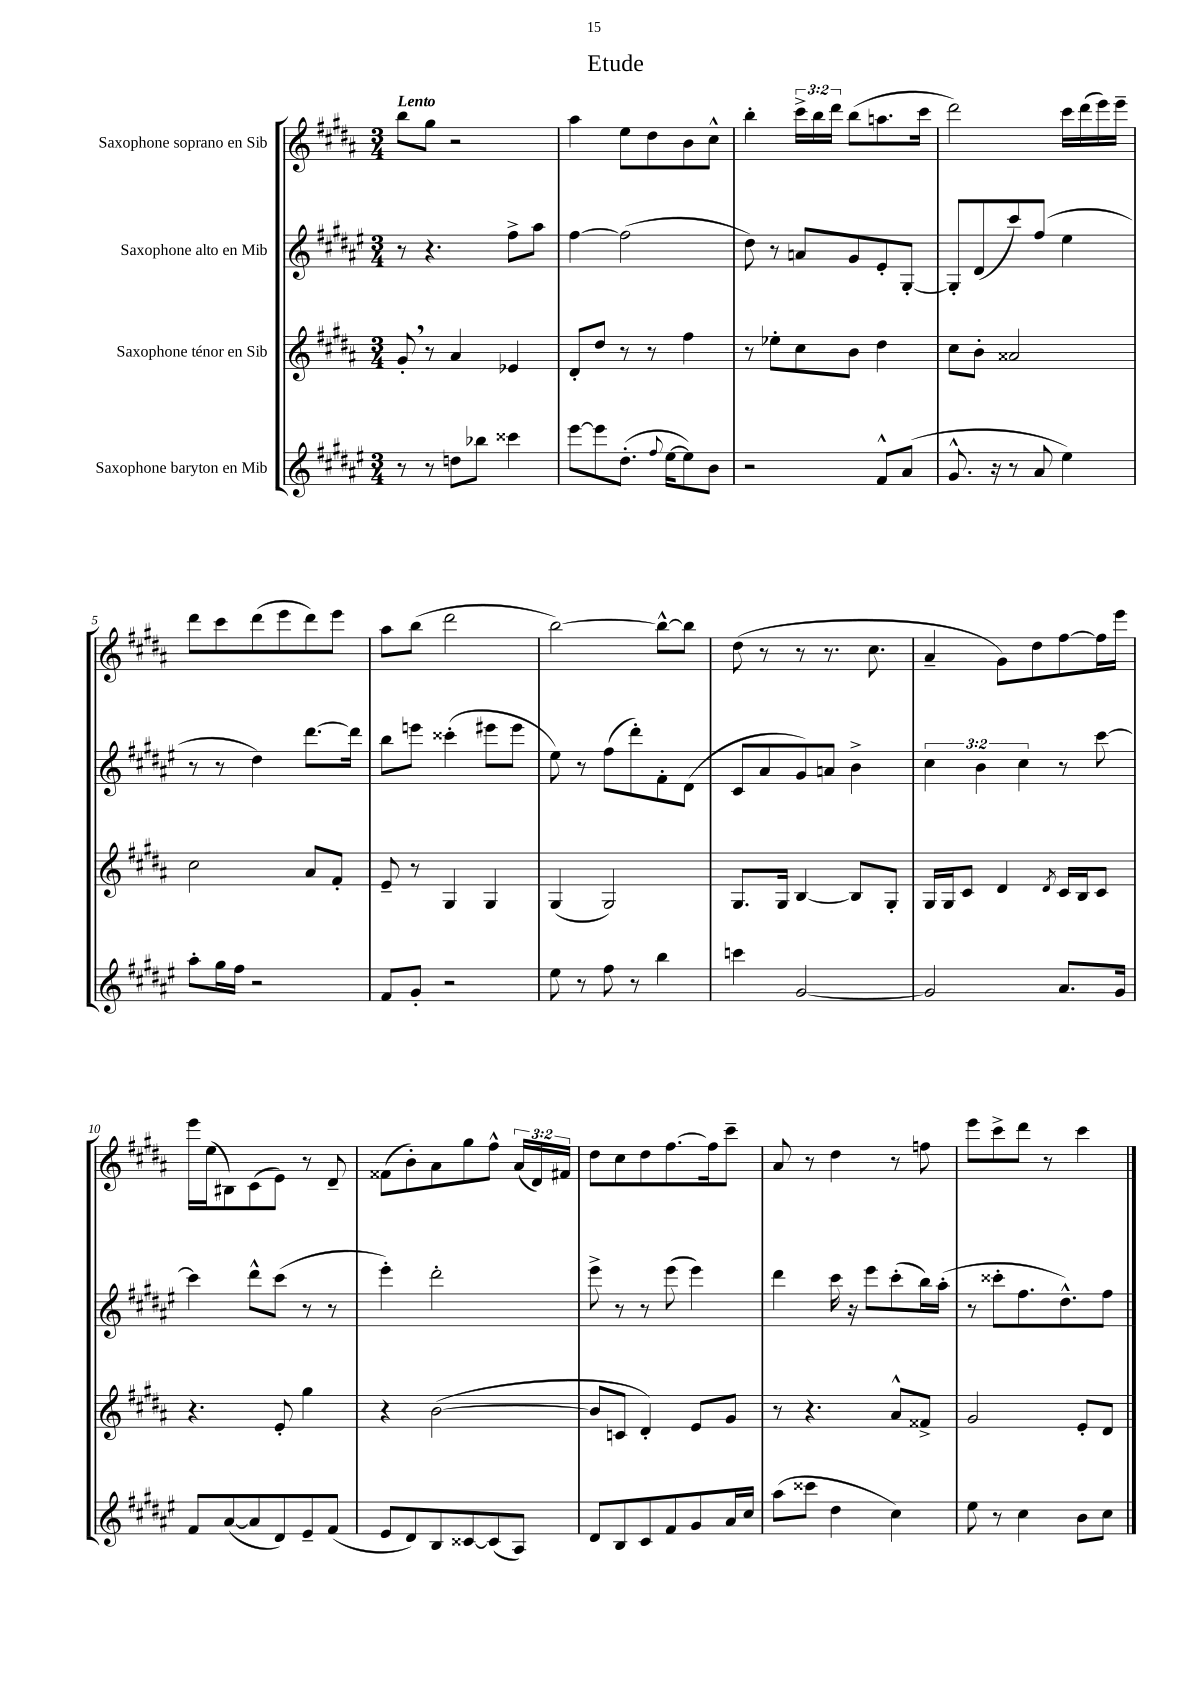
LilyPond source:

\header { title = "Etude" }
<<
\new StaffGroup <<
\new Staff = "s0" \with { instrumentName = "Saxophone soprano en Sib" } {
    \clef treble \key b \major \numericTimeSignature \time 3/4 \override Staff.TupletNumber.text = #tuplet-number::calc-fraction-text \tempo "Lento"
    \autoBeamOff b''8[ gis''8] r2 |
    ais''4 e''8[ dis''8 b'8 cis''8]-^ |
    b''4-. \tuplet 3/2 { cis'''16[-> b''16 dis'''16] } b''8[( a''8. cis'''16] |
    dis'''2) cis'''16[ dis'''16( e'''16) e'''16]-- |
    dis'''8[ cis'''8 dis'''8( e'''8 dis'''8) e'''8] |
    ais''8[ b''8]( dis'''2 |
    b''2~) b''8[~-^ b''8] |
    dis''8( r8 r8 r8. cis''8. |
    ais'4-- gis'8[) dis''8 fis''8~ fis''16 e'''16] |
    e'''16[ e''16( bis8) cis'8( e'8]) r8 dis'8-- |
    fisis'8[( b'8-.) ais'8 gis''8 fis''8]-^ \tuplet 3/2 { ais'16[( dis'16) fis'16] } |
    dis''8[ cis''8 dis''8 fis''8.~ fis''16 cis'''8]-- |
    ais'8 r8 dis''4 r8 f''8 |
    e'''8[ cis'''8-> dis'''8] r8 cis'''4 \bar "|." |
}
\new Staff = "s1" \with { instrumentName = "Saxophone alto en Mib" } {
    \clef treble \key fis \major \numericTimeSignature \time 3/4 \override Staff.TupletNumber.text = #tuplet-number::calc-fraction-text
    \autoBeamOff r8 r4. fis''8[-> ais''8] |
    fis''4~ fis''2( |
    dis''8) r8 a'8[ gis'8 eis'8-. gis8]~-. |
    gis8[-. dis'8( cis'''8) fis''8]( eis''4 |
    r8 r8 dis''4) dis'''8.[~ dis'''16] |
    b''8[ e'''8] cisis'''4-.( eis'''8[ eis'''8] |
    eis''8) r8 fis''8[( dis'''8-.) fis'8-. dis'8]( |
    cis'8[ ais'8 gis'8) a'8] b'4-> |
    \tuplet 3/2 { cis''4 b'4 cis''4 } r8 cis'''8~ |
    cis'''4 dis'''8[-^ cis'''8]( r8 r8 |
    eis'''4-.) dis'''2-. |
    eis'''8-> r8 r8 eis'''8( eis'''4) |
    dis'''4 cis'''16 r16 eis'''8[ cis'''8-.( b''16) ais''16]-.( |
    r8 cisis'''8[-. fis''8. dis''8.-^) fis''8] \bar "|." |
}
\new Staff = "s2" \with { instrumentName = "Saxophone ténor en Sib" } {
    \clef treble \key b \major \numericTimeSignature \time 3/4
    \autoBeamOff gis'8-. \breathe r8 ais'4 ees'4 |
    dis'8[-. dis''8] r8 r8 fis''4 |
    r8 ees''8[-. cis''8 b'8] dis''4 |
    cis''8[ b'8]-. aisis'2 |
    cis''2 ais'8[ fis'8]-. |
    e'8-- r8 gis4 gis4 |
    gis4( gis2) |
    gis8.[ gis16] b4~ b8[ gis8]-. |
    gis16[ gis16 cis'8] dis'4 \acciaccatura { dis'8 } cis'16[ b16 cis'8] |
    r4. e'8-. gis''4 |
    r4 b'2~( |
    b'8[ c'8] dis'4-.) e'8[ gis'8] |
    r8 r4. ais'8[-^ fisis'8]-> |
    gis'2 e'8[-. dis'8] \bar "|." |
}
\new Staff = "s3" \with { instrumentName = "Saxophone baryton en Mib" } {
    \clef treble \key fis \major \numericTimeSignature \time 3/4
    \autoBeamOff r8 r8 d''8[ bes''8] cisis'''4 |
    eis'''8[~ eis'''8 dis''8.]-.( \appoggiatura { fis''8 } eis''16[~ eis''8) b'8] |
    r2 fis'8[-^ ais'8]( |
    gis'8.-^ r16 r8 ais'8 eis''4) |
    ais''8[-. gis''16 fis''16] r2 |
    fis'8[ gis'8]-. r2 |
    eis''8 r8 fis''8 r8 b''4 |
    c'''4 gis'2~ |
    gis'2 ais'8.[ gis'16] |
    fis'8[ ais'8~( ais'8 dis'8) eis'8-- fis'8]( |
    eis'8[ dis'8) b8 cisis'8~ cisis'8( ais8]) |
    dis'8[ b8 cis'8 fis'8 gis'8 ais'16 cis''16] |
    ais''8[( cisis'''8] dis''4 cis''4) |
    eis''8 r8 cis''4 b'8[ cis''8] \bar "|." |
}
>>
>>
